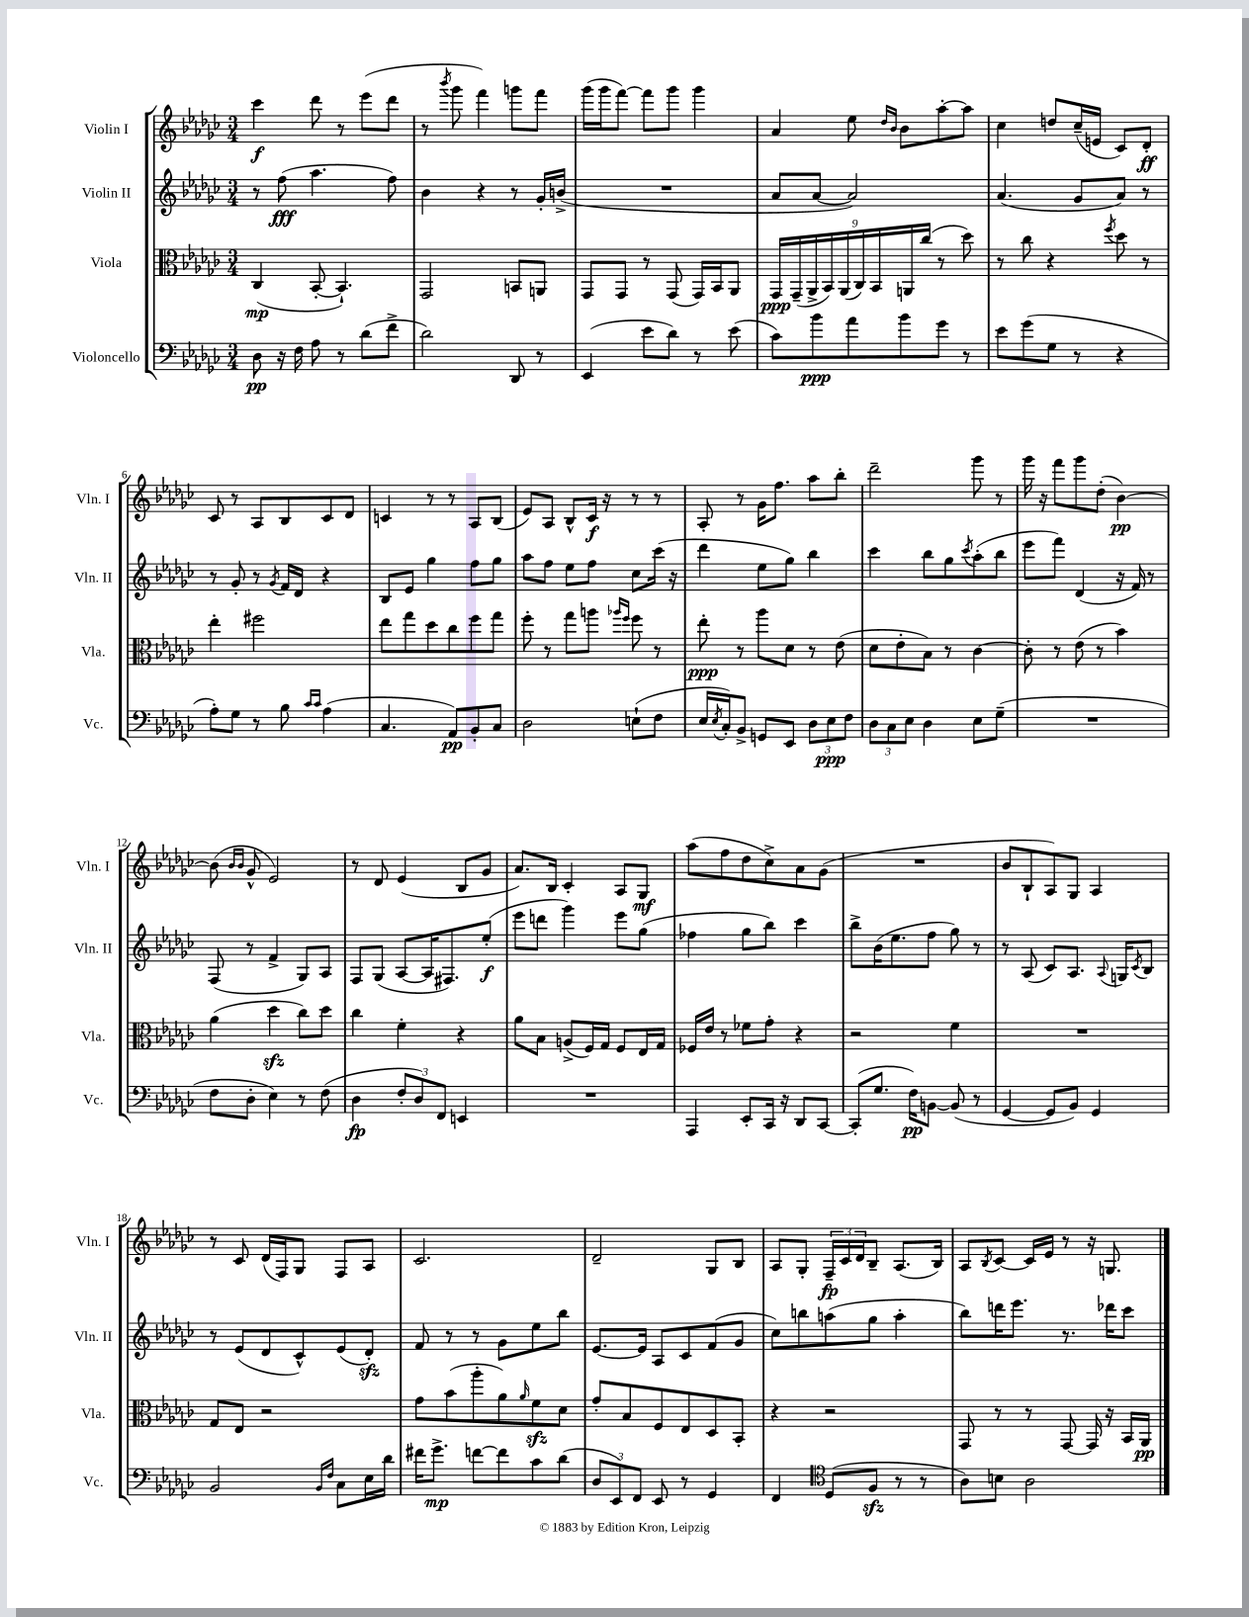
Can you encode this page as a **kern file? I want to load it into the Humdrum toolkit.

**kern	**kern	**kern	**kern
*staff4	*staff3	*staff2	*staff1
*clefF4	*clefC3	*clefG2	*clefG2
*k[b-e-a-d-g-c-]	*k[b-e-a-d-g-c-]	*k[b-e-a-d-g-c-]	*k[b-e-a-d-g-c-]
*M3/4	*M3/4	*M3/4	*M3/4
8D-	(4C-	8r	4ccc-
16r	.	(8ff	.
16F	.	.	.
8A-	[8BB-'	4.aa-	8ddd-
8r	4.BB-`])	.	8r
(8d-	.	.	(8eee-
8f^	.	8ff)	8ddd-
=	=	=	=
2d-)	2GG-	4b-	8r
.	.	.	8qbbb-
.	.	.	8ggg-
.	.	4r	4fff)
8DD-	8BB	8r	8ggg
8r	8AA	16g-'	8fff
.	.	(16b^	.
=	=	=	=
(4EE-	8GG-	2.r	(16ggg-
.	.	.	16ggg-
.	8GG-	.	[8fff)
8e-	8r	.	8fff]
8d-)	(8GG-	.	8ggg-
8r	16GG-)	.	4ggg-
.	16BB-	.	.
(8e-	8AA-	.	.
=	=	=	=
8c-)	18GG-	8a-	4a-
.	(18GG-~	.	.
.	18AA-^	.	.
8b-	.	[8a-	.
.	18BB-)	.	.
.	(18AA-	.	.
8a-	.	2a-])	8ee-
.	18C-)	.	.
.	18BB-	.	.
.	.	.	16qqdd-
.	.	.	16qqb-
8b-	.	.	8b-
.	18AA	.	.
.	(18cc-	.	.
8g-	8r	.	[8aa-'
8r	8dd-)	.	8aa-]
=	=	=	=
8e-	8r	(4.a-	4cc-
(8g-	8cc-	.	.
8G-	4r	.	8dd
8r	.	8g-	(16cc-~
.	.	.	16e
.	8qff	.	.
4r	8dd-	8a-)	8c-)
.	8r	8r	8d-'
=	=	=	=
8A-')	4ee-'	8r	8c-
8G-	.	8g-'	8r
8r	2ff#	8r	8A-
.	.	8qg-	.
8B-	.	16f	8B-
.	.	16d-	.
16qqc-	.	.	.
16qqc-	.	.	.
(4A-	.	4r	8c-
.	.	.	8d-
=	=	=	=
4.C-	8ee-	8B-	4c
.	8gg-	8e-	.
.	8dd-	4gg-	8r
8AA-)	8cc-	.	8r
8BB-'	8ff	8ff	8A-
8C-	8gg-	8gg-	(8B-
=	=	=	=
2D-	8ff'	8aa-	8e-)
.	8r	8ff	8A-
.	8gg-	8ee-	8B-^^
.	8aa	8ff	16c-
.	.	.	16r
.	16qqaa-	.	.
.	16qqff	.	.
(8E`	8ff	8cc-	8r
8F	8r	(16ccc-	8r
.	.	16r	.
=	=	=	=
16E-	8ee-'	4ddd-	8A-'
8qE-	.	.	.
16C-')	.	.	.
8BB-^	8r	.	8r
8GG	8aa-	8ee-	16g-
.	.	.	8.ff
8EE-	8d-	8gg-)	.
12D-	8r	4bb-	8aa-
12E-	.	.	.
.	(8e-	.	8bb-'
12F	.	.	.
=	=	=	=
12D-	8d-	4ccc-	2ddd-~
12C-	.	.	.
.	8e-'	.	.
12E-	.	.	.
4D-	8B-)	8bb-	.
.	8r	8gg-	.
.	.	8qccc-	.
8E-	[4c-	(8aa-'	8ggg-
(8G-~	.	8bb-	8r
=	=	=	=
2.r	8c-']	8eee-	16ggg-
.	.	.	16r
.	8r	8fff)	8fff
.	(8e-	(4d-	8ggg-
.	8r	.	(8dd-'
.	4b-)	16r	[4b-)
.	.	16f)	.
.	.	8r	.
=	=	=	=
8F	(4a-	(8F	(8b-]
.	.	.	16qqb-
.	.	.	16qqb-
8D-'	.	8r	8g-^^
4E-)	4dd-	4f^	2e-)
8r	8cc-)	8G-)	.
(8F	8dd-	8A-	.
=	=	=	=
4D-	4cc-	8F	8r
.	.	(8G-	8d-
12F'	4f'	[8A-	(4e-
12D-)	.	.	.
.	.	16A-]	.
12FF	.	.	.
.	.	8.F#)	.
4EE	4r	.	8B-
.	.	(8ee-'	8g-
=	=	=	=
2.r	8a-	8eee-	8.a-)
.	8B-	8ddd	.
.	.	.	16B-
.	(8A^	4ggg-)	4c-'
.	16F)	.	.
.	16G-	.	.
.	8F	8eee-	8A-
.	16E-	(8gg-	8G-
.	16G-	.	.
=	=	=	=
4AAA-	16F-	4ff-	(8aa-
.	16e-	.	.
.	8r	.	8ff
8EE-'	8f-	8gg-	8dd-
16CC-	8g-'	8bb-)	8cc-^)
16r	.	.	.
8DD-	4r	4ccc-	8a-
[8CC-	.	.	(8g-
=	=	=	=
(8CC-']	2r	8bb-^	2.r
8.G-	.	(16b-	.
.	.	8.ee-	.
16F)	.	.	.
[8BB	.	8ff	.
(8BB]	4f	8gg-)	.
8r	.	8r	.
=	=	=	=
[4GG-	2.r	8r	8b-
.	.	(8A-	8B-`
8GG-]	.	8c-)	8A-)
8BB-)	.	8.A-	8G-
4GG-	.	.	4A-
.	.	8qqA-	.
.	.	16G	.
.	.	8qc-	.
.	.	8B-	.
=	=	=	=
2BB-	8G-	8r	8r
.	8E-	(8e-	8c-
.	2r	8d-	(16d-
.	.	.	16F)
.	.	8c-^^)	8G-
16qqBB-	.	.	.
16qqF	.	.	.
8C-	.	(8e-	8F
16E-	.	8d-')	8A-
16d-	.	.	.
=	=	=	=
16f#	8g-	8f	2.c-
8.g-^	.	.	.
.	(8b-	8r	.
[8f	8aa-'	8r	.
8f]	8a-)	8g-	.
.	16qqa-	.	.
8c-	8f	8ee-	.
(8d-	8d-	8bb-	.
=	=	=	=
12D-	8g-'	[8.e-	2d-~
12EE-)	.	.	.
.	8B-	.	.
12FF	.	.	.
.	.	16e-]	.
8EE-	8F	8A-	.
8r	8E-	8c-	.
4GG-	8D-	(8f	8G-
.	8BB-'	8g-	8B-
=	=	=	=
4FF	4r	8cc-)	8A-
.	.	8bb	8G-'
*clefC4	*	*	*
(8D-	2r	(8aa	24F~
.	.	.	24c-
.	.	.	24d-
8F	.	8gg-	8B-~
8r	.	4aa'	(8.A-
8r	.	.	.
.	.	.	16B-)
=	=	=	=
8A-)	8GG-	8bb-)	8A-
.	.	.	8qB-
8B	8r	16ddd	[8c-
.	.	8.eee-	.
2A-	8r	.	16c-]
.	.	.	16e-
.	[8GG-	8.r	8r
.	16GG-]	.	16r
.	16r	16ddd-	8.G
.	16BB-	8ccc-	.
.	16AA-	.	.
==	==	==	==
*-	*-	*-	*-
